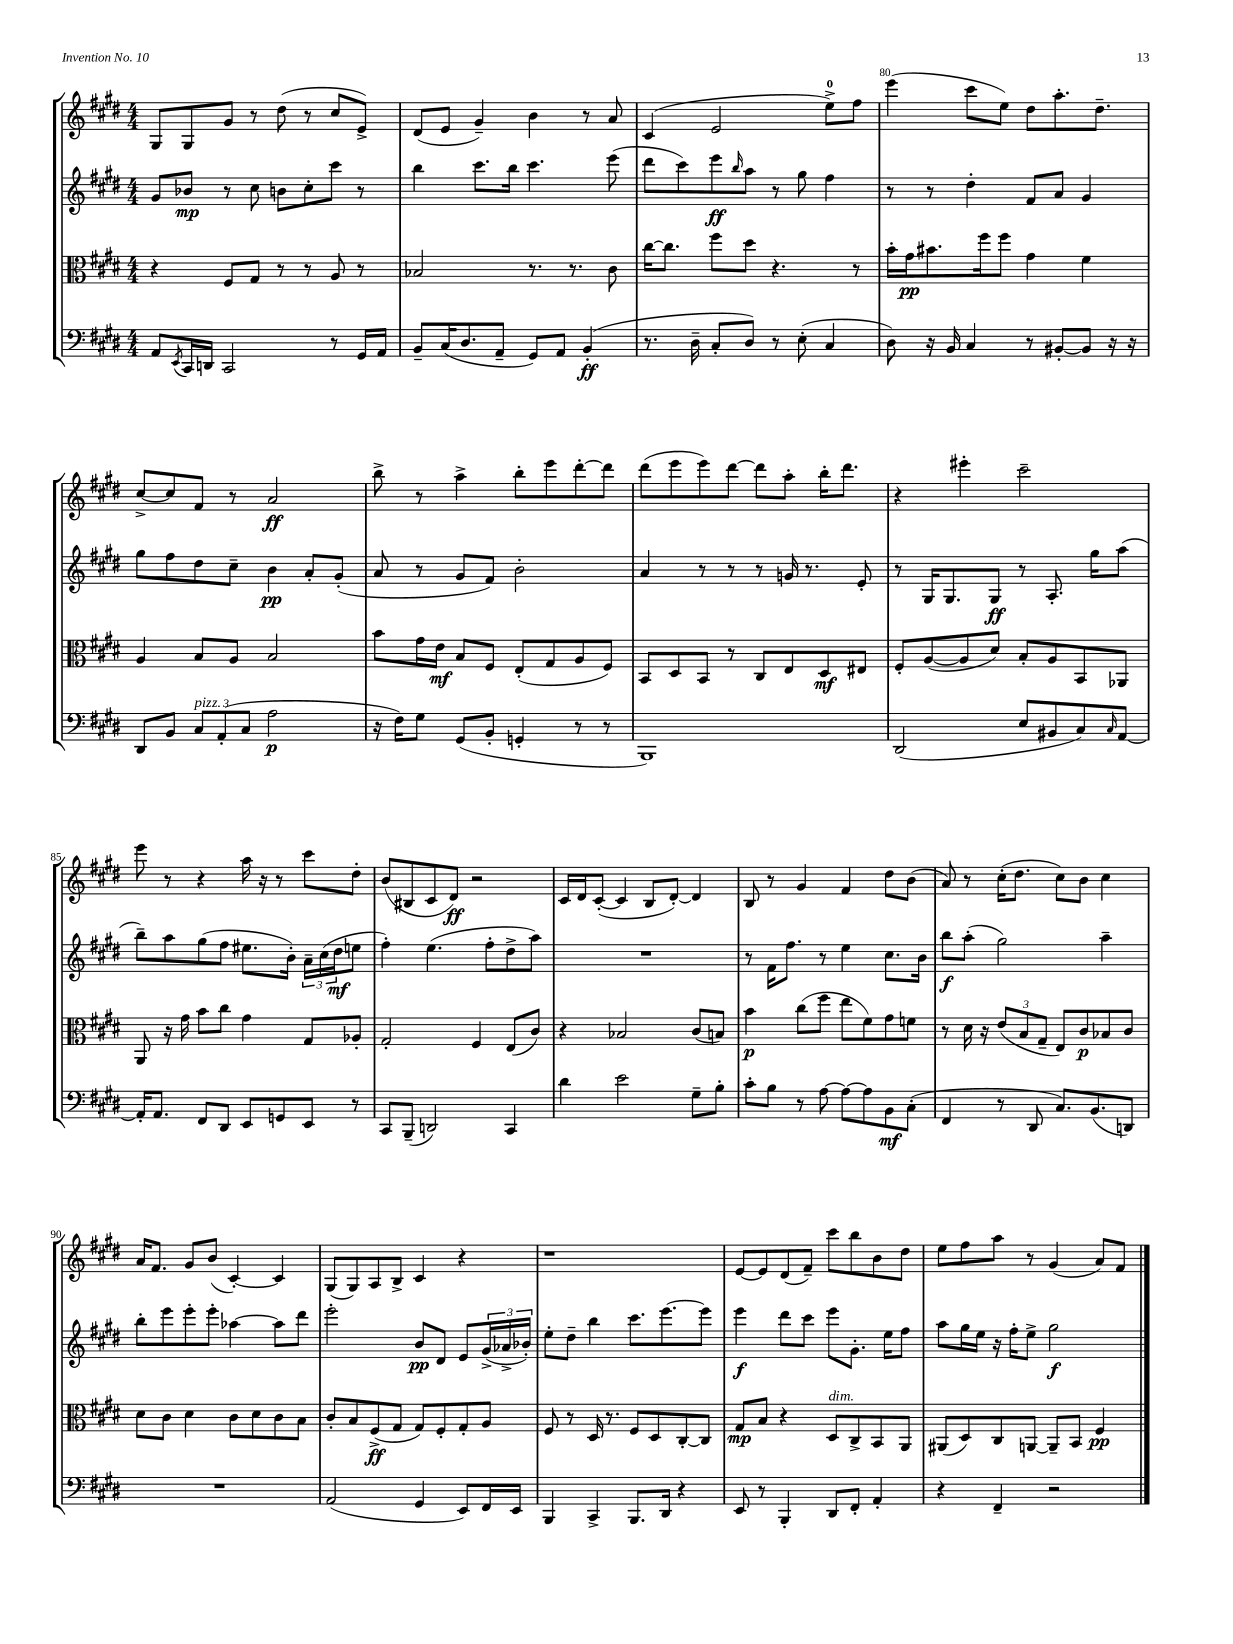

**kern	**kern	**kern	**kern
*staff4	*staff3	*staff2	*staff1
*clefF4	*clefC3	*clefG2	*clefG2
*k[f#c#g#d#]	*k[f#c#g#d#]	*k[f#c#g#d#]	*k[f#c#g#d#]
*M4/4	*M4/4	*M4/4	*M4/4
8AA	4r	8g#	8G#
8qEE	.	.	.
16CC#	.	8b-	8G#
16DD	.	.	.
2CC#	8F#	8r	8g#
.	8G#	8cc#	8r
.	8r	8b	(8dd#
.	8r	8cc#'	8r
8r	8A	8ccc#	8cc#
16GG#	8r	8r	8e^)
16AA	.	.	.
=	=	=	=
8BB~	2B-	4bb	(8d#
(16C#	.	.	8e
8.D#	.	.	.
.	.	8.ccc#	4g#~)
8AA~	.	.	.
.	.	16bb	.
8GG#)	8.r	4.ccc#	4b
8AA	.	.	.
.	8.r	.	.
(4BB'	.	.	8r
.	8c#	(8eee	8a
=	=	=	=
8.r	[16cc#	8ddd#	(4c#
.	8.cc#]	.	.
.	.	8ccc#)	.
16D#~	.	.	.
8C#'	8ff#	8eee	2e
.	.	16qqbb	.
8D#)	8dd#	8aa	.
8r	4.r	8r	.
(8E'	.	8gg#	.
4C#	.	4ff#	8ee^)
.	8r	.	8ff#
=	=	=	=
8D#)	16b'	8r	(4eee
.	16g#	.	.
16r	8.b#	8r	.
16BB	.	.	.
4C#	.	4dd#'	8ccc#
.	16ff#	.	.
.	8ff#	.	8ee)
8r	4g#	8f#	8dd#
[8BB#'	.	8a	8.aa'
8BB#]	4f#	4g#	.
.	.	.	8.dd#~
16r	.	.	.
16r	.	.	.
=	=	=	=
8DD#	4A	8gg#	[8cc#^
8BB	.	8ff#	8cc#]
12C#	8B	8dd#	8f#
(12AA'	.	.	.
.	8A	8cc#~	8r
12C#	.	.	.
2A	2B	4b	2a
.	.	8a'	.
.	.	(8g#'	.
=	=	=	=
16r	8b	8a	8bb^
16F#)	.	.	.
8G#	16g#	8r	8r
.	16e	.	.
(8GG#	8B	8g#	4aa^
8BB'	8F#	8f#)	.
4GG'	(8E'	2b'	8bb'
.	8G#	.	8eee
8r	8A	.	[8ddd#'
8r	8F#)	.	8ddd#]
=	=	=	=
1BBB)	8BB	4a	(8ddd#
.	8D#	.	8eee
.	8BB	8r	8eee)
.	8r	8r	[8ddd#
.	8C#	8r	8ddd#]
.	8E	16g	8aa'
.	.	8.r	.
.	8D#	.	16bb'
.	.	.	8.ddd#
.	8E#	8e'	.
=	=	=	=
(2DD#	8F#'	8r	4r
.	([8A	16G#	.
.	.	8.G#	.
.	8A]	.	4eee#'
.	8d#)	8G#	.
8E	8B'	8r	2ccc#~
8BB#	8A	8.A'	.
8C#)	8BB	.	.
.	.	16gg#	.
16qqC#	.	.	.
[8AA	8AA-	(8aa	.
=	=	=	=
16AA']	8AA	8bb~)	8eee
8.AA	.	.	.
.	16r	8aa	8r
.	16g#	.	.
8FF#	8b	(8gg#	4r
8DD#	8cc#	8ff#	.
8EE	4g#	8.ee#	16aa
.	.	.	16r
8GG	.	.	8r
.	.	16b')	.
8EE	8G#	24a~	8ccc#
.	.	(24cc#	.
.	.	24dd#	.
8r	8A-'	8ee	8dd#'
=	=	=	=
8CC#	2G#'	4ff#')	(8b
(8BBB~	.	.	8B#
2DD)	.	(4.ee	8c#
.	.	.	8d#)
.	4F#	.	2r
.	.	8ff#'	.
4CC#	(8E	8dd#^	.
.	8c#)	8aa)	.
=	=	=	=
4d#	4r	1r	16c#
.	.	.	16d#
.	.	.	([8c#'
2e	2B-	.	4c#]
.	.	.	8B
.	.	.	[8d#')
8G#~	(8c#	.	4d#]
8B'	8B)	.	.
=	=	=	=
8c#'	4b	8r	8B
8B	.	16f#	8r
.	.	8.ff#	.
8r	(8cc#	.	4g#
[8A	8ff#	8r	.
8A_	8ee	4ee	4f#
8A]	8f#)	.	.
8BB	8g#	8.cc#	8dd#
(8C#'	8f	.	(8b
.	.	16b	.
=	=	=	=
4FF#	8r	8bb	8a)
.	16d#	(8aa'	8r
.	16r	.	.
8r	(12e	2gg#)	(16cc#'
.	.	.	8.dd#
.	12B	.	.
8DD#	.	.	.
.	12G#~	.	.
8.C#)	8E)	.	8cc#)
.	8c#	.	8b
(8.BB	.	.	.
.	8B-	4aa~	4cc#
8DD)	8c#	.	.
=	=	=	=
1r	8d#	8bb'	16a
.	.	.	8.f#
.	8c#	8eee	.
.	4d#	8eee'	8g#
.	.	8eee'	(8b
.	8c#	[4aa-	[4c#')
.	8d#	.	.
.	8c#	8aa-]	4c#]
.	8B	8ddd#	.
=	=	=	=
(2AA	8c#'	2eee'	(8G#
.	8B	.	8G#)
.	(8F#^	.	8A
.	8G#	.	8B^
4GG#	8G#)	8b	4c#
.	8F#'	8d#	.
8EE)	8G#'	8e	4r
16FF#	8A	(24g#^	.
.	.	24a-^	.
16EE	.	.	.
.	.	24b-')	.
=	=	=	=
4BBB	8F#	8ee'	1r
.	8r	8dd#~	.
4CC#^	16D#	4bb	.
.	8.r	.	.
8.BBB	8F#	8.ccc#	.
.	8D#	.	.
16DD#	.	[8.eee	.
4r	[8C#'	.	.
.	8C#]	8eee]	.
=	=	=	=
8EE	8G#	4eee	[8e
8r	8B	.	8e]
4BBB'	4r	8ddd#	(8d#
.	.	8ccc#	8f#~)
8DD#	8D#	8eee	8ccc#
8FF#'	8C#^	8.g#'	8bb
4AA'	8BB	.	8b
.	.	16ee	.
.	8AA	8ff#	8dd#
=	=	=	=
4r	(8AA#	8aa	8ee
.	8D#)	16gg#	8ff#
.	.	16ee	.
4FF#~	8C#	16r	8aa
.	.	16ff#'	.
.	[8AA	8ee^	8r
2r	8AA~]	2gg#	(4g#
.	8BB	.	.
.	4F#	.	8a)
.	.	.	8f#
==	==	==	==
*-	*-	*-	*-
